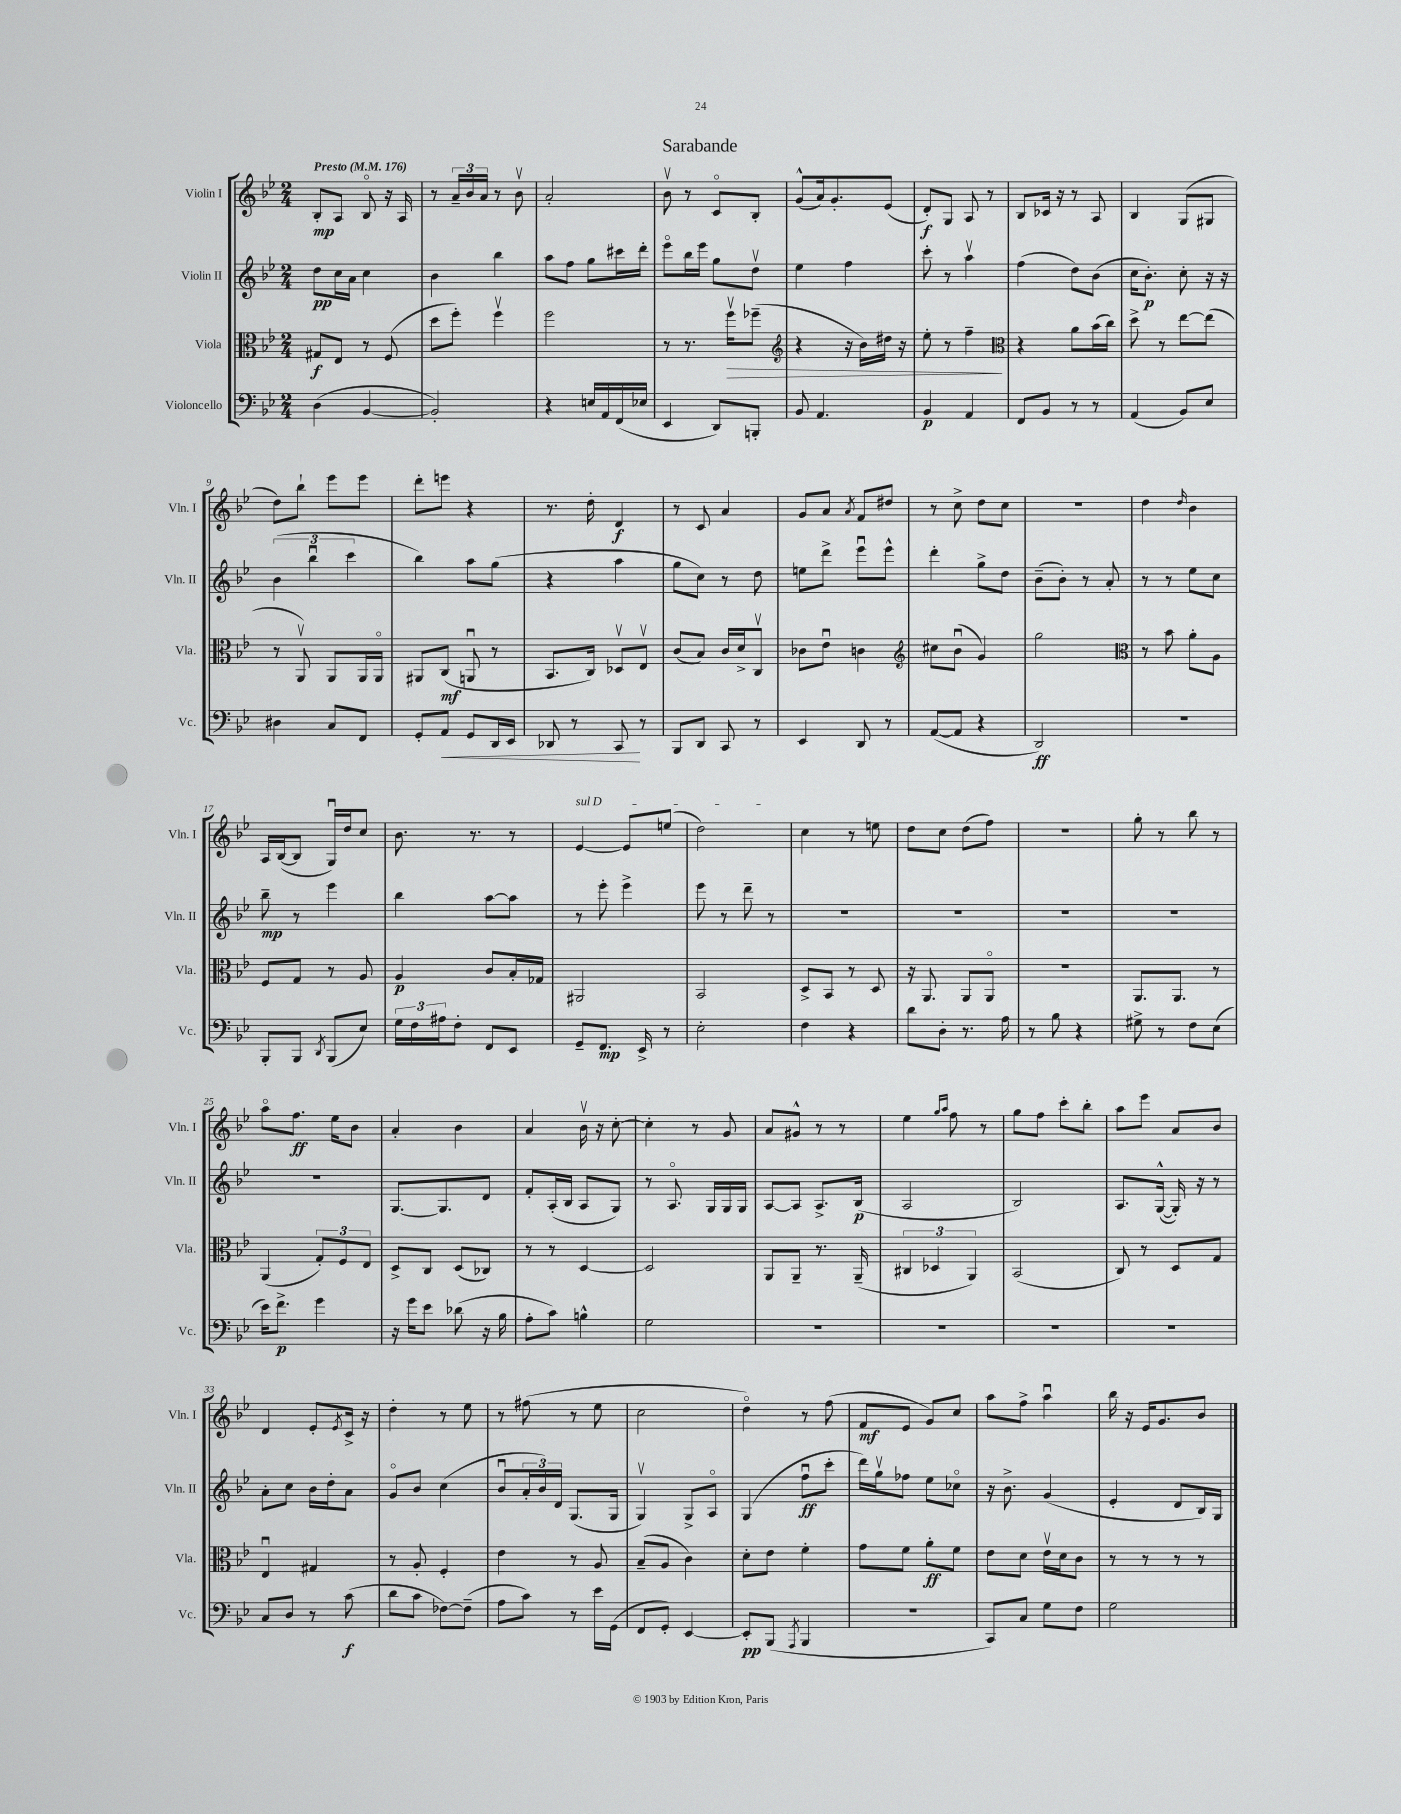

**kern	**dynam	**kern	**dynam	**kern	**dynam	**kern	**dynam
*part4	*part4	*part3	*part3	*part2	*part2	*part1	*part1
*staff4	*staff4	*staff3	*staff3	*staff2	*staff2	*staff1	*staff1
*I"Violoncello	*	*I"Viola	*	*I"Violin II	*	*I"Violin I	*
*I'Vc.	*	*I'Vla.	*	*I'Vln. II	*	*I'Vln. I	*
*clefF4	*	*clefC3	*	*clefG2	*	*clefG2	*
*k[b-e-]	*	*k[b-e-]	*	*k[b-e-]	*	*k[b-e-]	*
*M2/4	*	*M2/4	*	*M2/4	*	*M2/4	*
*MM176	*	*MM176	*	*MM176	*	*MM176	*
=1	=1	=1	=1	=1	=1	=1	=1
!	!	!	!	!	!	!LO:TX:a:B:t=Presto	!
(4D\	.	8G#X/L	f	8dd\L	pp	8B-'/L	mp
.	.	8E-/J	.	16cc\L	.	8A/J	.
.	.	.	.	16a\JJ	.	.	.
[4BB-/	.	8r	.	4cc\	.	8B-/	.
.	.	(8F/	.	.	.	16r	.
.	.	.	.	.	.	16A/	.
=2	=2	=2	=2	=2	=2	=2	=2
2BB-'/])	.	8dd\L	.	4b-\	.	8r	.
.	.	8ff'\J)	.	.	.	24a~/LL	.
.	.	.	.	.	.	24b-/	.
.	.	.	.	.	.	24a/JJ	.
.	.	4ffv\	.	4bb-\	.	8r	.
.	.	.	.	.	.	8b-v\	.
=3	=3	=3	=3	=3	=3	=3	=3
4r	.	2ff\	.	8aa\L	.	2a'/	.
.	.	.	.	8ff\J	.	.	.
16En/LL	.	.	.	8gg\L	.	.	.
16AA/	.	.	.	.	.	.	.
(16FF/	.	.	.	16ccc#X\L	.	.	.
16E-X/JJ	.	.	.	16ddd'\JJ	.	.	.
=4	=4	=4	=4	=4	=4	=4	=4
4EE-/	.	8r	.	8eee-\L	.	8b-v\	.
.	.	8.r	.	16bb-\L	.	8r	.
.	.	.	.	16eee-\JJ	.	.	.
8DD/L)	.	.	.	8gg\L	.	8c/L	.
!	!	!	!LO:HP:b	!	!	!	!
.	.	16ffv\KL	>	.	.	.	.
8BBBn'/J	.	(8ff-X~\J	.	8ddv\J	.	8B-'/J	.
=5	=5	=5	=5	=5	=5	=5	=5
*	*	*clefG2	*	*	*	*	*
8BB-/	.	4r	.	4ee-\	.	(8g^^/L	.
4.AA/	.	.	.	.	.	16a/k)	.
.	.	.	.	.	.	8.g'/	.
.	.	16r	.	4ff\	.	.	.
.	.	16b-\LL)	.	.	.	.	.
.	.	16dd#X\JJ	.	.	.	(8e-/J	.
.	.	16r	.	.	.	.	.
=6	=6	=6	=6	=6	=6	=6	=6
4BB-/	p	8ee-'\	.	8ccc'\	.	8d'/L)	f
.	.	8r	.	8r	.	8G/J	.
4AA/	.	4ff~\	.	4aav\	.	8A/	.
.	.	.	.	.	.	8r	.
.	.	.	]	.	.	.	.
=7	=7	=7	=7	=7	=7	=7	=7
*	*	*clefC3	*	*	*	*	*
8FF/L	.	4r	.	(4ff\	.	8B-/L	.
8BB-/J	.	.	.	.	.	16c-X/Jk	.
.	.	.	.	.	.	16r	.
8r	.	8a\L	.	8dd\L)	.	8r	.
8r	.	(16b-\L	.	(8b-\J	.	8A/	.
.	.	16cc\JJ)	.	.	.	.	.
=8	=8	=8	=8	=8	=8	=8	=8
(4AA/	.	8dd^\	.	16cc\KL	.	4B-/	.
.	.	.	.	8.b-'\J)	p	.	.
.	.	8r	.	.	.	.	.
8BB-/L)	.	[8ee-\L	.	8cc'\	.	(8G/L	.
8E-/J	.	(8ee-\J]	.	16r	.	8G#X/J	.
.	.	.	.	16r	.	.	.
!!LO:LB:g=z
=9	=9	=9	=9	=9	=9	=9	=9
4D#X\	.	8r	.	(6b-\	.	8dd\L)	.
.	.	8AAv/)	.	.	.	8bb-`\J	.
.	.	.	.	6bb-u\	.	.	.
8C/L	.	8AA/L	.	.	.	8eee-\L	.
.	.	.	.	6ccc\	.	.	.
8FF/J	.	16AA/L	.	.	.	8eee-\J	.
.	.	16AA/JJ	.	.	.	.	.
=10	=10	=10	=10	=10	=10	=10	=10
8GG'/L	.	8AA#X/L	.	4bb-\)	.	8ddd'\L	.
!	!LO:HP:b	!	!	!	!	!	!
8AA/J	<	(8C/J	mf	.	.	8eeen\J	.
8GG/L	.	8AAnu/	.	8aa\L	.	4r	.
16DD/L	.	8r	.	(8gg\J	.	.	.
16EE-/JJ	.	.	.	.	.	.	.
=11	=11	=11	=11	=11	=11	=11	=11
8DD-X/	.	8.BB-/L	.	4r	.	8.r	.
8r	.	.	.	.	.	.	.
.	.	16C/Jk)	.	.	.	16dd'\	.
8CC/	.	8D-Xv/L	.	4aa\	.	4d/	f
8r	[	8E-v/J	.	.	.	.	.
=12	=12	=12	=12	=12	=12	=12	=12
8BBB-/L	.	(8c/L	.	8gg\L	.	8r	.
8DD/J	.	8B-/J)	.	8cc\J)	.	8c/	.
8CC/	.	16c/LL	.	8r	.	4a/	.
.	.	16d^/J	.	.	.	.	.
8r	.	8Cv/J	.	8dd\	.	.	.
=13	=13	=13	=13	=13	=13	=13	=13
4EE-/	.	8c-X\L	.	8een\L	.	8g/L	.
.	.	8e-u\J	.	8ddd^\J	.	8a/J	.
.	.	.	.	.	.	8qa/	.
8DD/	.	4cn\	.	8eee-u\L	.	8f/L	.
8r	.	.	.	8eee-^^\J	.	8dd#X/J	.
=14	=14	=14	=14	=14	=14	=14	=14
*	*	*clefG2	*	*	*	*	*
([8AA/L	.	8cc#X\L	.	4ddd'\	.	8r	.
8AA/J]	.	(8b-u\J	.	.	.	8cc^\	.
4r	.	4g/)	.	8gg^\L	.	8dd\L	.
.	.	.	.	8dd\J	.	8cc\J	.
=15	=15	=15	=15	=15	=15	=15	=15
2DD/)	ff	2gg\	.	(8b-~\L	.	2r	.
.	.	.	.	8b-'\J)	.	.	.
.	.	.	.	8r	.	.	.
.	.	.	.	8a'/	.	.	.
=16	=16	=16	=16	=16	=16	=16	=16
*	*	*clefC3	*	*	*	*	*
2r	.	8r	.	8r	.	4dd\	.
.	.	8b-\	.	8r	.	.	.
.	.	.	.	.	.	16qqdd/	.
.	.	8a'\L	.	8ee-\L	.	4b-\	.
.	.	8A\J	.	8cc\J	.	.	.
!!LO:LB:g=z
=17	=17	=17	=17	=17	=17	=17	=17
8BBB-'/L	.	8F/L	.	8bb-~\	mp	16A/LL	.
.	.	.	.	.	.	([16B-/J	.
8BBB-/J	.	8G/J	.	8r	.	8B-/J]	.
8qDD/	.	.	.	.	.	.	.
(8BBB-/L	.	8r	.	4eee-\	.	16Gu/LL)	.
.	.	.	.	.	.	16dd/J	.
8E-/J)	.	8A/	.	.	.	8cc/J	.
=18	=18	=18	=18	=18	=18	=18	=18
24G\LL	.	4A/	p	4bb-\	.	8.b-\	.
24F\	.	.	.	.	.	.	.
24A#X\J	.	.	.	.	.	.	.
8F'\J	.	.	.	.	.	.	.
.	.	.	.	.	.	8.r	.
8FF/L	.	8c/L	.	[8aa\L	.	.	.
8EE-/J	.	16B-'/L	.	8aa\J]	.	8r	.
.	.	16G-X/JJ	.	.	.	.	.
=19	=19	=19	=19	=19	=19	=19	=19
!	!	!	!	!	!	!LO:TX:a:i:t=sul D	!
8GG~/L	.	2AA#X/	.	8r	.	[4e-/	.
8.FF/J	mp	.	.	8eee-'\	.	.	.
.	.	.	.	4eee-^\	.	8e-/L]	.
16EE-^/	.	.	.	.	.	.	.
8r	.	.	.	.	.	(8een/J	.
=20	=20	=20	=20	=20	=20	=20	=20
2E-'\	.	2BB-/	.	8eee-\	.	2dd\)	.
.	.	.	.	8r	.	.	.
.	.	.	.	8ddd~\	.	.	.
.	.	.	.	8r	.	.	.
=21	=21	=21	=21	=21	=21	=21	=21
4F\	.	8D^/L	.	2r	.	4cc\	.
.	.	8BB-/J	.	.	.	.	.
4r	.	8r	.	.	.	8r	.
.	.	8D/	.	.	.	8een\	.
=22	=22	=22	=22	=22	=22	=22	=22
8d\L	.	16r	.	2r	.	8dd\L	.
.	.	8.AA/	.	.	.	.	.
8D'\J	.	.	.	.	.	8cc\J	.
8.r	.	8AA/L	.	.	.	(8dd\L	.
.	.	8AA/J	.	.	.	8ff\J)	.
16A\	.	.	.	.	.	.	.
=23	=23	=23	=23	=23	=23	=23	=23
8r	.	2r	.	2r	.	2r	.
8B-\	.	.	.	.	.	.	.
4r	.	.	.	.	.	.	.
=24	=24	=24	=24	=24	=24	=24	=24
8G#X^\	.	8.AA/L	.	2r	.	8gg'\	.
8r	.	.	.	.	.	8r	.
.	.	8.AA/J	.	.	.	.	.
8F\L	.	.	.	.	.	8bb-\	.
(8E-\J	.	8r	.	.	.	8r	.
!!LO:LB:g=z
=25	=25	=25	=25	=25	=25	=25	=25
16e-\KL)	.	(4AA/	.	2r	.	8aa\L	.
8.f^\J	p	.	.	.	.	.	.
.	.	.	.	.	.	8.ff\J	ff
4g\	.	12G'/L)	.	.	.	.	.
.	.	.	.	.	.	16ee-\KL	.
.	.	12F/	.	.	.	.	.
.	.	.	.	.	.	8b-\J	.
.	.	12E-/J	.	.	.	.	.
=26	=26	=26	=26	=26	=26	=26	=26
16r	.	8D^/L	.	[8.G/L	.	4a'/	.
16g\KL	.	.	.	.	.	.	.
8e-\J	.	8C/J	.	.	.	.	.
.	.	.	.	8.G/]	.	.	.
(8d-X\	.	(8D/L	.	.	.	4b-\	.
16r	.	8C-X/J)	.	8d/J	.	.	.
16B-\	.	.	.	.	.	.	.
=27	=27	=27	=27	=27	=27	=27	=27
8A'\L	.	8r	.	8f'/L	.	4a/	.
8c\J)	.	8r	.	(16A'/L	.	.	.
.	.	.	.	16B-/JJ	.	.	.
4Bn^^\	.	[4D/	.	8A/L	.	16b-v\	.
.	.	.	.	.	.	16r	.
.	.	.	.	8G/J)	.	[8cc'\	.
=28	=28	=28	=28	=28	=28	=28	=28
2G\	.	2D/]	.	8r	.	4cc'\]	.
.	.	.	.	8.A/	.	.	.
.	.	.	.	.	.	8r	.
.	.	.	.	16G/LL	.	.	.
.	.	.	.	16G/	.	8g/	.
.	.	.	.	16G/JJ	.	.	.
=29	=29	=29	=29	=29	=29	=29	=29
2r	.	8AA/L	.	[8A/L	.	8a/L	.
.	.	8AA~/J	.	8A/J]	.	8g#X^^/J	.
.	.	8.r	.	8.A^/L	.	8r	.
.	.	.	.	.	.	8r	.
.	.	(16AA~/	.	(16B-/Jk	p	.	.
=30	=30	=30	=30	=30	=30	=30	=30
2r	.	6C#X/	.	2A/	.	4ee-\	.
.	.	6D-X/	.	.	.	.	.
.	.	.	.	.	.	16qqgg/LL	.
.	.	.	.	.	.	16qqaa/JJ	.
.	.	.	.	.	.	8ff\	.
.	.	6AA/)	.	.	.	.	.
.	.	.	.	.	.	8r	.
=31	=31	=31	=31	=31	=31	=31	=31
2r	.	(2BB-/	.	2B-/)	.	8gg\L	.
.	.	.	.	.	.	8ff\J	.
.	.	.	.	.	.	8ccc'\L	.
.	.	.	.	.	.	8bb-'\J	.
=32	=32	=32	=32	=32	=32	=32	=32
2r	.	8C/)	.	8.A/L	.	8aa\L	.
.	.	8r	.	.	.	8eee-\J	.
.	.	.	.	([16G^^/Jk	.	.	.
.	.	8D/L	.	16G'/])	.	8a/L	.
.	.	.	.	16r	.	.	.
.	.	8G/J	.	8r	.	8b-/J	.
!!LO:LB:g=z
=33	=33	=33	=33	=33	=33	=33	=33
8C/L	.	4E-u/	.	8a'\L	.	4d/	.
8D/J	.	.	.	8cc\J	.	.	.
8r	.	4G#X/	.	16b-\LL	.	8e-'/L	.
.	.	.	.	16dd'\J	.	.	.
.	.	.	.	.	.	8qe-/	.
(8c\	f	.	.	8a\J	.	16c^/Jk	.
.	.	.	.	.	.	16r	.
=34	=34	=34	=34	=34	=34	=34	=34
8d\L	.	8r	.	8g/L	.	4dd'\	.
8c\J	.	8A'/	.	8b-/J	.	.	.
[8F-X\L)	.	4F'/	.	(4cc\	.	8r	.
(8F-~\J]	.	.	.	.	.	8ee-\	.
=35	=35	=35	=35	=35	=35	=35	=35
8A\L	.	4e-\	.	8b-u/L	.	8r	.
8c\J)	.	.	.	24a'/L	.	(8ff#X\	.
.	.	.	.	24b-/)	.	.	.
.	.	.	.	24d/JJ	.	.	.
8r	.	8r	.	(8.G/L	.	8r	.
16e-\LL	.	8A/	.	.	.	8ee-\	.
(16GG\JJ	.	.	.	16G/Jk	.	.	.
=36	=36	=36	=36	=36	=36	=36	=36
8FF/L	.	(8B-~/L	.	4Gv/)	.	2cc\	.
8GG'/J)	.	8A/J	.	.	.	.	.
[4EE-/	.	4c\)	.	8G^/L	.	.	.
.	.	.	.	8A/J	.	.	.
=37	=37	=37	=37	=37	=37	=37	=37
8EE-'/L]	pp	8d'\L	.	(4G/	.	4dd\)	.
(8BBB-/J	.	8e-\J	.	.	.	.	.
8qAAA/	.	.	.	.	.	.	.
4BBB-/	.	4f'\	.	8ffu\L	ff	8r	.
.	.	.	.	8ccc'\J	.	(8ff\	.
=38	=38	=38	=38	=38	=38	=38	=38
2r	.	8g\L	.	16ddd\LL)	.	8f/L	mf
.	.	.	.	16ggv\J	.	.	.
.	.	8f\J	.	8ff-X\J	.	8e-/J	.
.	.	8a'\L	ff	8ee-\L	.	8g/L)	.
.	.	8f\J	.	8cc-X\J	.	8cc/J	.
=39	=39	=39	=39	=39	=39	=39	=39
8CC/L)	.	8e-\L	.	16r	.	8aa\L	.
.	.	.	.	8.b-^\	.	.	.
8C/J	.	8d\J	.	.	.	8ff^\J	.
8G\L	.	16e-v\LL	.	(4g/	.	4aau\	.
.	.	16d\J	.	.	.	.	.
8F\J	.	8c\J	.	.	.	.	.
=40	=40	=40	=40	=40	=40	=40	=40
2G\	.	8r	.	4e-'/	.	16bb-\	.
.	.	.	.	.	.	16r	.
.	.	8r	.	.	.	16e-/KL	.
.	.	.	.	.	.	8.g/	.
.	.	8r	.	8d/L	.	.	.
.	.	8r	.	16B-/L)	.	8b-/J	.
.	.	.	.	16G/JJ	.	.	.
==	==	==	==	==	==	==	==
*-	*-	*-	*-	*-	*-	*-	*-
